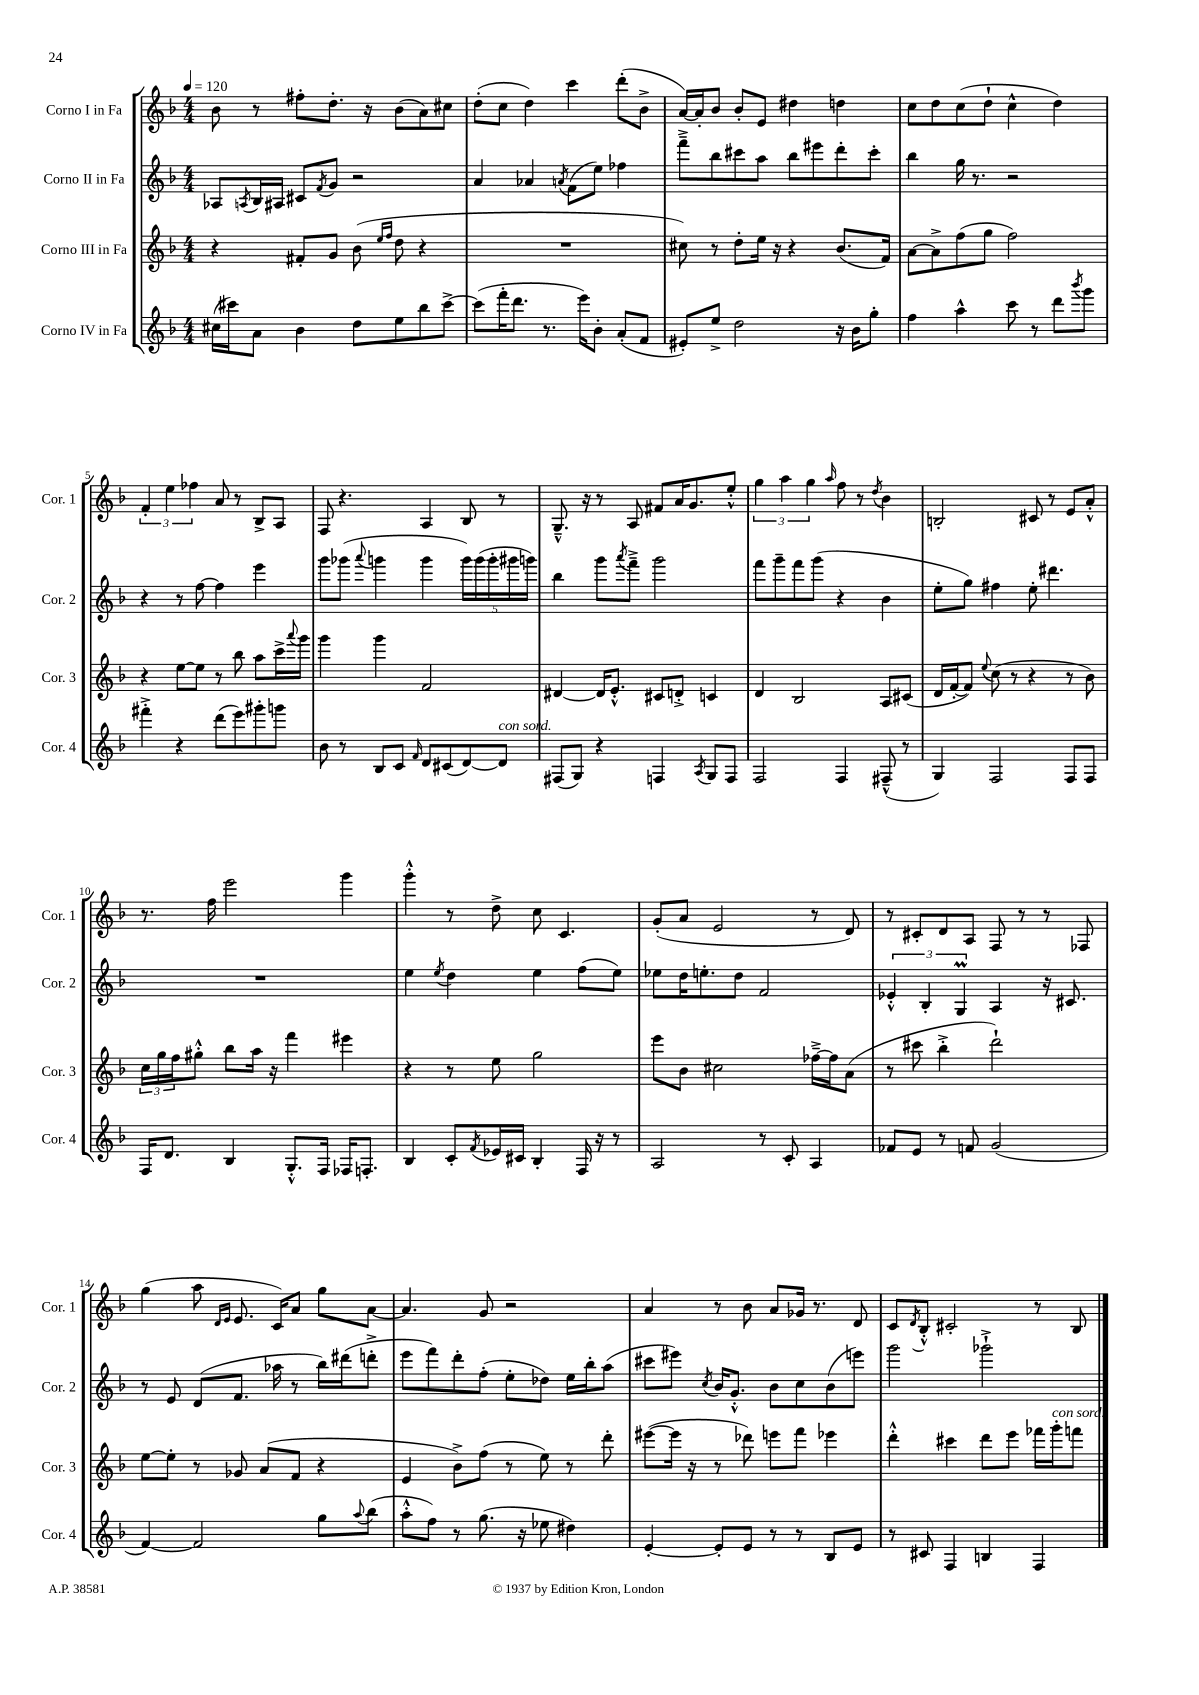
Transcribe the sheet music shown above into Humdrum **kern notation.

**kern	**kern	**kern	**kern
*staff4	*staff3	*staff2	*staff1
*clefG2	*clefG2	*clefG2	*clefG2
*k[b-]	*k[b-]	*k[b-]	*k[b-]
*M4/4	*M4/4	*M4/4	*M4/4
*MM120	*MM120	*MM120	*MM120
(16cc#\LL	4r	8A-/L	8b-\
16ccc#\J)	.	.	.
.	.	8qA/	.
8a\J	.	16B-/L	8r
.	.	16A#/JJ	.
4b-\	8f#'/L	8c#/L	8ff#'\L
.	.	8qf/	.
.	8g/J	8g/J	8.dd'\J
8dd\L	(8b-\	2r	.
.	.	.	16r
.	16qqee/LL	.	.
.	16qqff/JJ	.	.
8ee\	8dd\	.	(8b-\L
8bb-\	4r	.	8a\)
[8ccc#^\J	.	.	8cc#\J
=	=	=	=
(8ccc#\]L	1r	4a/	(8dd'\L
16fff'\K	.	.	8cc\J
8.ddd\J	.	.	.
.	.	4a-/	4dd\)
8.r	.	.	.
.	.	8qa/	.
.	.	(8f\L	4ccc\
16eee\LK)	.	.	.
8b-'\J	.	8ee\J)	.
(8a'/L	.	4ff-\	(8ddd'\L
8f/J	.	.	8b-^\J
=	=	=	=
8e#'/L)	8cc#\)	8fff~^\L	[16a/LL)
.	.	.	16a'/]J
8ee^/J	8r	8bb-\	8b-/J
2dd\	8dd'\L	8ccc#\	8b-'/L
.	16ee\Jk	8aa\J	8e/J
.	16r	.	.
.	4r	8bb-\L	4dd#\
.	.	8eee#\	.
16r	(8.b-/L	8ddd'\	4dd\
16b-\LK	.	.	.
8gg'\J	.	8ccc#'\J	.
.	16f/Jk)	.	.
=	=	=	=
4ff\	[8a\L	4bb-\	8cc\L
.	8a^\]	.	8dd\
4aa^^\	(8ff\	16gg\	(8cc\
.	.	8.r	.
.	8gg\J	.	8dd`\J
8ccc\	2ff\)	2r	4cc^^\
8r	.	.	.
8ddd\L	.	.	4dd\)
8qbbb-/	.	.	.
8ggg\J	.	.	.
=	=	=	=
4fff#'^\	4r	4r	6f'/
.	.	.	6ee\
4r	[8ee\L	8r	.
.	.	.	6ff-\
.	8ee\]J	[8ff\	.
(8ddd\L	8r	4ff\]	8a/
8eee\)	8bb-\	.	8r
8ggg#'\	8aa\L	4eee\	8B-^/L
8ggg\J	16ccc^\L	.	8A/J
.	8qqaaa/	.	.
.	16ggg\JJ	.	.
=	=	=	=
8b-\	4ggg\	8ggg\L	8F/
8r	.	(8ggg-\J	4.r
.	.	8qqaaa/	.
8B-/L	4ggg\	4ggg\	.
8c/J	.	.	.
16qqf/	.	.	.
8d/L	2f/	4ggg\	4A/
(8c#/	.	.	.
[8d/)	.	20ggg\LL)	8B-/
.	.	(20ggg\	.
.	.	20ggg'\	.
8d/]J	.	.	8r
.	.	20ggg#\	.
.	.	20ggg\JJ)	.
=	=	=	=
(8F#/L	[4d#/	4bb-\	8.G~^^/
8G/J)	.	.	.
.	.	.	16r
4r	16d#/]LK	8ggg\L	8r
.	8.e'^^/J	.	.
.	.	8qaaa/	.
.	.	8fff~^\J	8A/
4F/	8c#/L	2ggg\	8f#/L
.	8d'^/J	.	16a/K
.	.	.	8.g/
8qA/	.	.	.
8G/L	4c/	.	.
8F/J	.	.	8ee'^^/J
=	=	=	=
2F/	4d/	8fff\L	6gg\
.	.	8ggg~\	.
.	.	.	6aa\
.	2B-/	8fff\	.
.	.	.	6gg\
.	.	(8ggg\J	.
.	.	.	16qqaa/
4F/	.	4r	8ff\
.	.	.	8r
.	.	.	8qdd/
(8F#~^^/	8A/L	4b-\	4b-\
8r	(8c#/J	.	.
=	=	=	=
4G/)	16d/LL	8ee'\L	2B'/
.	[16f'/J	.	.
.	8f/]J)	8gg\J)	.
.	8qqee/	.	.
2F/	(8cc\	4ff#\	.
.	8r	.	.
.	4r	8ee'\	8c#/
.	.	4.ddd#\	8r
8F/L	8r	.	8e/L
8F/J	8b-\)	.	8a'^^/J
=	=	=	=
16F/LK	24cc\LL	1r	8.r
.	24gg\	.	.
8.d/J	.	.	.
.	24ff\J	.	.
.	8gg#'^^\J	.	.
.	.	.	16ff\
4B-/	8bb-\L	.	2eee\
.	16aa\Jk	.	.
.	16r	.	.
8.G'^^/L	4fff\	.	.
16F/Jk	.	.	.
16F-/LK	4eee#\	.	4ggg\
8.F'/J	.	.	.
=	=	=	=
4B-/	4r	4ee\	4ggg'^^\
.	.	8qee/	.
8c'/L	8r	4dd\	8r
8qf/	.	.	.
16e-/L	8ee\	.	8dd^\
16c#/JJ	.	.	.
4B-'/	2gg\	4ee\	8cc\
.	.	.	4.c/
16F/	.	(8ff\L	.
16r	.	.	.
8r	.	8ee\J)	.
=	=	=	=
2A/	8eee\L	8ee-\L	(8g'/L
.	8b-\J	16dd\K	8a/J
.	.	8.ee'\	.
.	2cc#\	.	2e/
.	.	8dd\J	.
8r	.	2f/	.
8c'/	.	.	.
4A/	[16ff-~^\LL	.	8r
.	16ff-\]J	.	.
.	(8a\J	.	8d/)
=	=	=	=
8f-/L	8r	6e-'^^/	8r
8e/J	8ccc#\	.	8c#'/L
.	.	6B-'/	.
8r	4bb-'^\	.	8d/
.	.	6G/	.
8f/	.	.	8A/J
(2g/	2ddd`\)	4A/	8F/
.	.	.	8r
.	.	16r	8r
.	.	8.c#/	.
.	.	.	8F-/
=	=	=	=
[4f/)	[8ee\L	8r	(4gg\
.	8ee'\]J	8e/	.
2f/]	8r	(8d/L	8aa\
.	.	.	16qqd/LL
.	.	.	16qqe/JJ
.	8g-/	8.f/J	8.e/
.	(8a/L	.	.
.	.	16aa-\	16c/LK)
.	8f/J	8r	8a/J
8gg\L	4r	16bb-\LL)	8gg\L
.	.	(16ddd#\J	.
8qqaa/	.	.	.
(8bb-\J	.	8ddd'^\J	[8a\J
=	=	=	=
8aa'^^\L	4e/	8eee\L	4.a/]
8ff\J)	.	8fff\)	.
8r	8b-^\L)	8ddd'\	.
(8.gg\	(8ff\J	(8ff'\J	8g/
.	8r	8ee'\L	2r
16r	.	.	.
8ee-\	8ee\)	8dd-\J)	.
4dd#\)	8r	16ee\LL	.
.	.	16bb-'\J	.
.	8ddd'\	(8aa\J	.
=	=	=	=
[4e'/	([8eee#\L	8ccc#\L	4a/
.	16eee#\]Jk	8eee#\J)	.
.	16r	.	.
.	.	8qcc/	.
8e'/]L	8r	16b-/LK	8r
.	.	8.g'^^/J	.
8e/J	8ddd-\)	.	8b-\
8r	8eee\L	8b-\L	8a/L
8r	8fff\J	8cc\	16g-/Jk
.	.	.	8.r
8B-/L	4eee-\	(8b-\	.
8e/J	.	8eee\J)	8d/
=	=	=	=
8r	4ddd'^^\	2ggg\	8c/L
.	.	.	8qd/
8c#/	.	.	8B-'^^/J
4F/	4ccc#\	.	2c#'/
4B/	8ddd\L	2ggg-`^\	.
.	8eee\J	.	.
4F/	16fff-\LL	.	8r
.	16ggg'\J	.	.
.	8fff\J	.	8B-/
==	==	==	==
*-	*-	*-	*-
